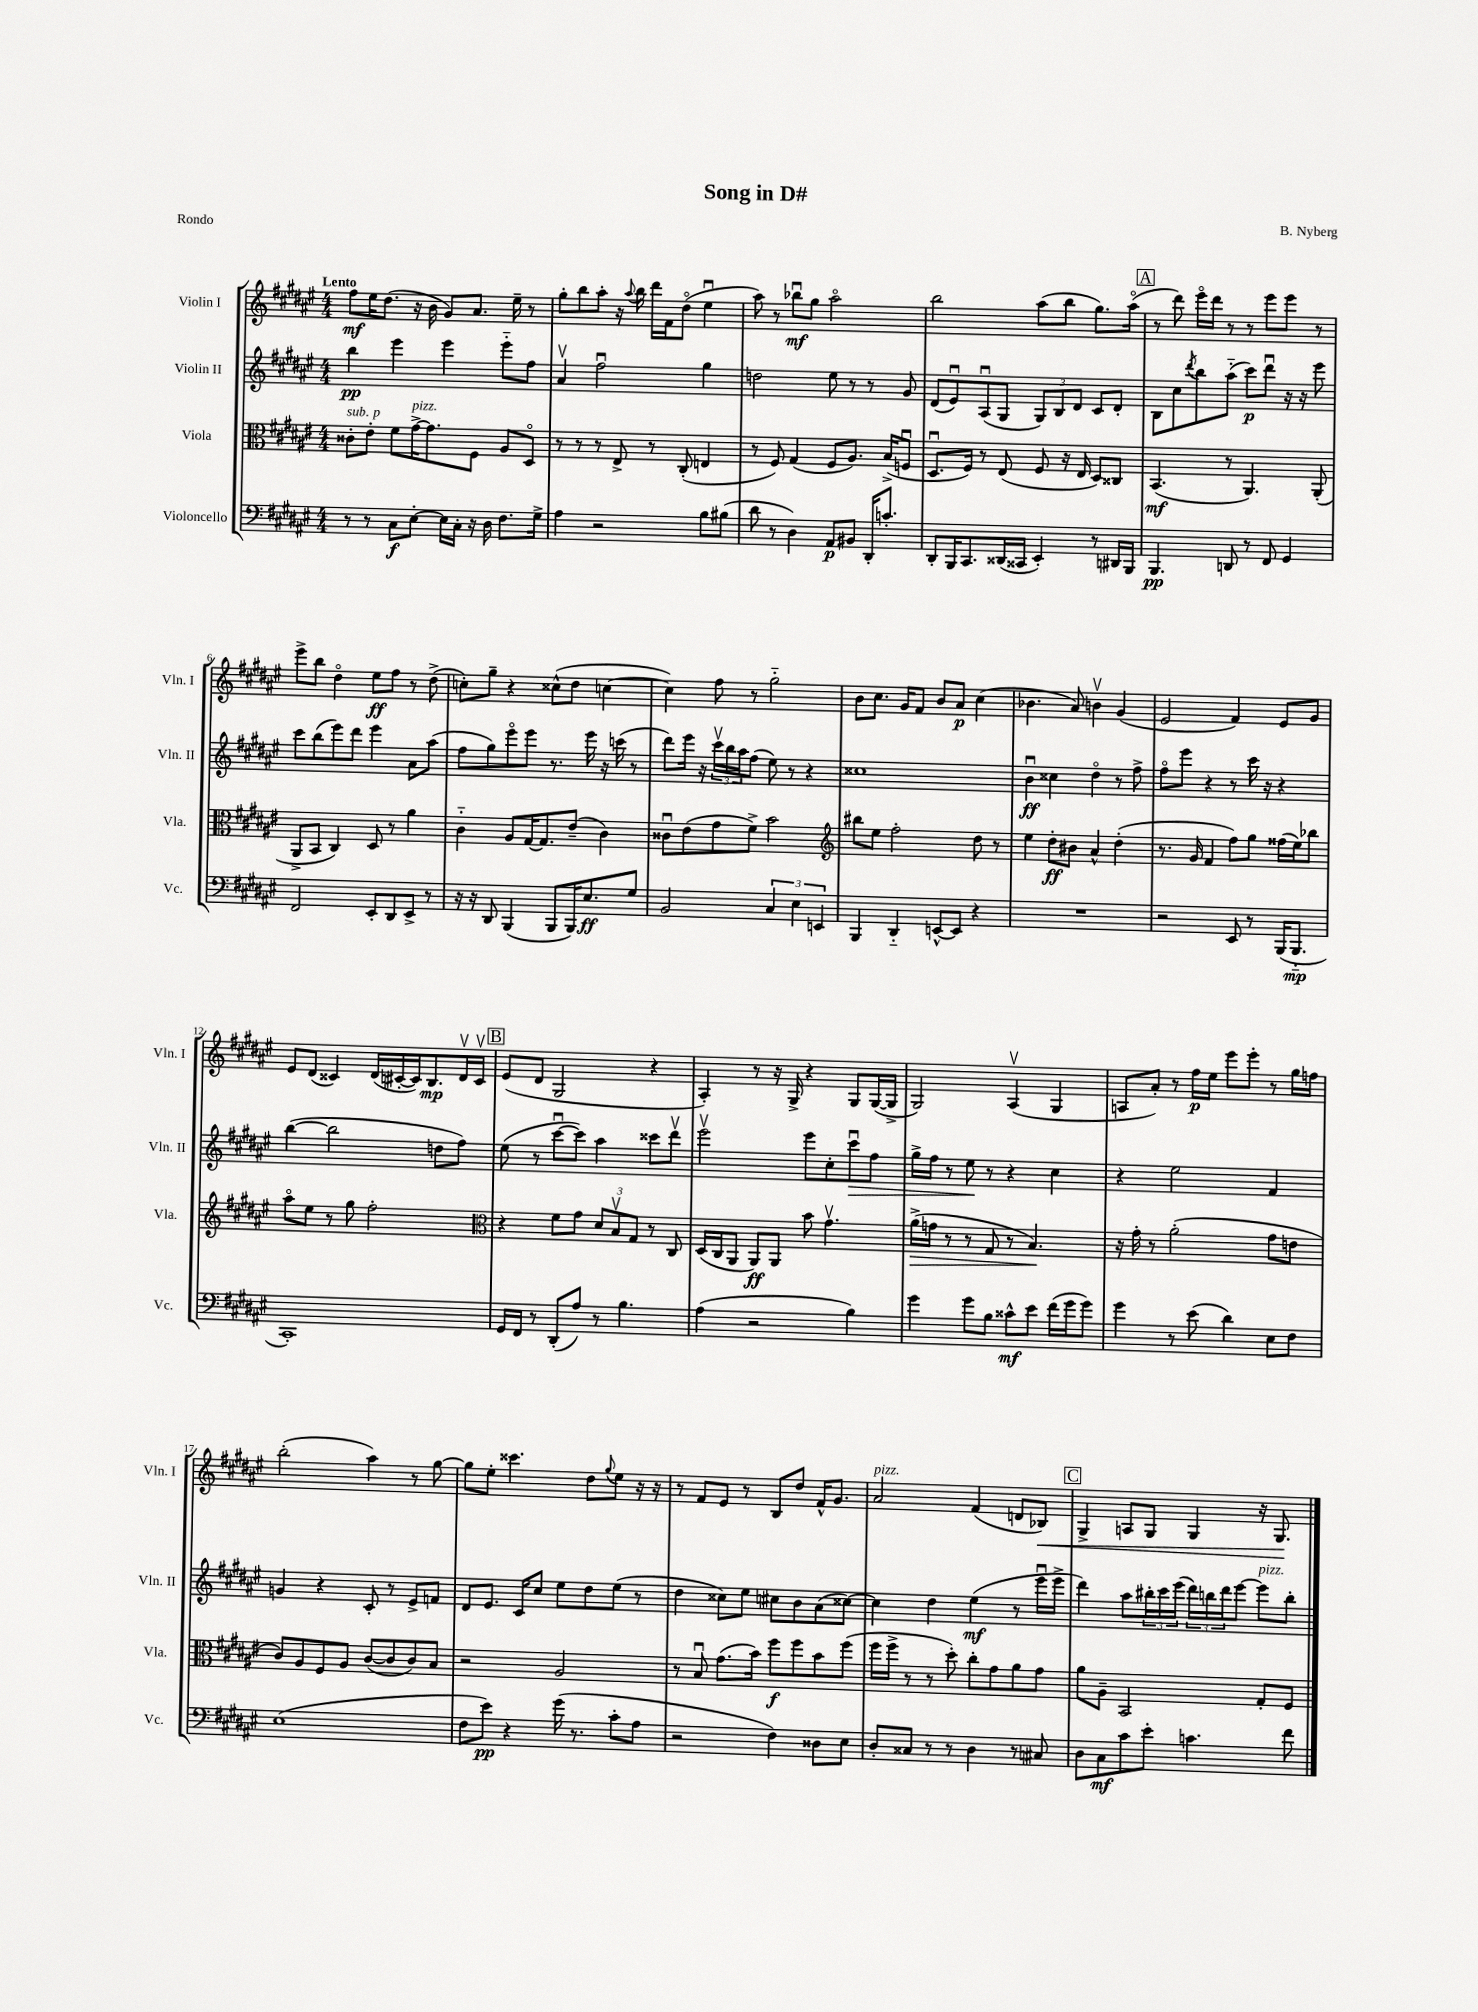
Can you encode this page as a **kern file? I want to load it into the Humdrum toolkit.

**kern	**kern	**kern	**kern
*staff4	*staff3	*staff2	*staff1
*clefF4	*clefC3	*clefG2	*clefG2
*k[f#c#g#d#a#e#]	*k[f#c#g#d#a#e#]	*k[f#c#g#d#a#e#]	*k[f#c#g#d#a#e#]
*M4/4	*M4/4	*M4/4	*M4/4
8r	8c##'	4bb	8ff#
8r	8e#'	.	16ee#
.	.	.	(8.dd#
8C#	8f#	4eee#	.
[8E#'	[16g#^	.	16r
.	8.g#]	.	16b
16E#]	.	4eee#	8g#)
16C#'	.	.	.
16r	8F#	.	8.a#
16D#	.	.	.
8.F#	8A#	8eee#'~	.
.	.	.	16ee#~
.	8D#o	8ff#	8r
16G#^	.	.	.
=	=	=	=
4A#	8r	4a#v	8gg#'
.	8r	.	8bb
2r	8r	2ff#u	8aa#'
.	8E#^	.	16r
.	.	.	8qqaa#
.	.	.	16bb
.	8r	.	16ddd#
.	.	.	16f#
.	(8C#'	.	(8dd#o
8B	4E	4gg#	4ee#u
(8B#	.	.	.
=	=	=	=
8d#	8r	2dd	8aa#)
8r	8F#)	.	8r
4D#)	(4G#	.	8bb-u
.	.	.	8gg#
8AA#	8F#	8ee#	2aa#o
8BB#	8.A#)	8r	.
16DD#'	.	8r	.
8.c'	(16B^	.	.
.	8Fu	8g#	.
=	=	=	=
8DD#'	8.D#u	(8d#	2bb
16BBB	.	8e#u)	.
8.CC#	16F#)	.	.
.	8r	(8A#u	.
(16DD##	(8E#	8G#	.
16CC##	.	.	.
4EE#')	8F#	12G#)	(8aa#
.	.	12B	.
.	16r	.	8bb
.	.	12d#	.
.	16E#	.	.
8r	8D#)	8c#	8.gg#)
16DD#	8C##	8d#'	.
16BBB	.	.	(16aa#o
=	=	=	=
4.BBB	(4.BB	8B	8r
.	.	8cc#	8ddd#)
.	.	8qddd#	.
.	.	8bb	16eee#o
.	.	.	16ddd#
8DD	8r	(8aa#'~	8r
8r	4.AA#)	8ccc#)	8r
8FF#	.	8ddd#u	8eee#
4GG#	.	16r	8eee#
.	.	16r	.
.	(8AA#'	8eee#	8r
=	=	=	=
2FF#	8AA#^	8ccc#	8eee#^
.	8BB	(8bb	8bb
.	4C#)	8eee#)	4dd#o
.	.	8ddd#	.
8EE#'	8D#	4eee#	8ee#
8DD#	8r	.	8ff#
8EE#^	4a#	8a#	8r
8r	.	(8aa#	(8dd#^
=	=	=	=
16r	4c#'~	8ff#	8cc')
16r	.	.	.
8DD#	.	8gg#)	8gg#~
(4BBB	8A#	8eee#o	4r
.	[16G#	8eee#	.
.	8.G#]	.	.
8BBB	.	8.r	(8cc##^^
16BBB)	(8e#~	.	8dd#
8.E#	.	16eee#	.
.	4c#)	16r	[4cc
.	.	(16ccc	.
8G#	.	8r	.
=	=	=	=
2BB	8c##u	8ddd#)	4cc])
.	(8e#	16eee#	.
.	.	16r	.
.	8g#	24ccc#v	8ff#
.	.	24bb	.
.	.	24aa#	.
.	8f#^)	(8ff#	8r
6C#	2b	8ee#)	2gg#'~
.	.	8r	.
6E#	.	.	.
.	.	4r	.
6EE	.	.	.
=	=	=	=
*	*clefG2	*	*
4BBB	8bb#	1cc##	8b
.	8ee#	.	8.cc#
4DD#'~	2ff#'	.	.
.	.	.	16g#
.	.	.	8f#
[8EE^^	.	.	8b
8EE]	.	.	8a#
4r	8dd#	.	(4cc#
.	8r	.	.
=	=	=	=
1r	4ee#	4bu	4.b-
.	8dd#'	4cc##	.
.	8b#	.	8a#)
.	4a#^^	4dd#o	4bv
.	(4dd#'	8r	(4g#
.	.	8ff#^	.
=	=	=	=
2r	8.r	8ff#o	2e#
.	.	8eee#	.
.	16g#	.	.
.	4f#	4r	.
8EE#	8ff#)	8r	4f#)
8r	8gg#	16ccc#	.
.	.	16r	.
(16BBB	(16ff##	4r	8e#
8.BBB'~	16ee#)	.	.
.	8bb-	.	8g#
=	=	=	=
1CC#')	8aa#o	([4bb	8e#
.	8ee#	.	(8d#
.	8r	2bb]	4c##)
.	8gg#	.	.
.	2ff#'	.	(16d#
.	.	.	[16c#'
.	.	.	16c#])
.	.	.	8.B
.	.	8dd	.
.	.	8ff#)	16d#v
.	.	.	16c#v
=	=	=	=
*	*clefC3	*	*
16GG#	4r	(8ee#	(8e#
16FF#	.	.	.
8r	.	8r	8d#
(8DD#'	8f#	[8ccc#u	2G#
8A#)	8g#	8ccc#])	.
8r	12d#	4aa#	.
.	12Bv	.	.
4.B	.	.	.
.	12G#	.	.
.	8r	8ccc##	4r
.	8C#	8ddd#v	.
=	=	=	=
(4A#	(16D#	2eee#v	4A#')
.	16C#	.	.
.	8AA#	.	.
2r	8AA#)	.	8r
.	8AA#	.	16r
.	.	.	16G#^
.	8b	8eee#	4r
.	4.g#v	8cc#'	.
4B)	.	8ccc#u	8G#
.	.	8ff#	([16G#
.	.	.	16G#^]
=	=	=	=
4g#	(16a#^	16gg#^	2G#)
.	16g	16ff#	.
.	8r	8r	.
8g#	8r	8ee#	.
8B	8G#	8r	.
8c##^^	8r	4r	(4A#v
8e#	4.B)	.	.
(16f#	.	4cc#	4G#
16g#	.	.	.
8g#)	.	.	.
=	=	=	=
4g#	16r	4r	8A
.	16g#'	.	.
.	8r	.	8a#')
8r	(2a#'	2ee#	8r
(8e#	.	.	16ff#
.	.	.	16ee#
4d#)	.	.	8eee#
.	.	.	8eee#'
8E#	8g#	4f#	8r
8F#	8e	.	16gg#
.	.	.	16ff
=	=	=	=
(1E#	8c#)	4g	(2bb'
.	8A#	.	.
.	8F#	4r	.
.	8A#	.	.
.	([8c#	8c#'	4aa#)
.	8c#]	8r	.
.	8c#)	8e#^	8r
.	8B	8f	[8gg#
=	=	=	=
8F#	2r	8d#	8gg#]
8e#)	.	8.e#	8ee#'
4r	.	.	4.ccc##
.	.	16c#	.
.	.	8cc#	.
(16g#	2A#	8ee#	.
8.r	.	.	.
.	.	8dd#	8dd#
.	.	.	8qqgg#
8c#'	.	(8ee#	8ee#
8A#	.	8r	16r
.	.	.	16r
=	=	=	=
2r	8r	4dd#	8r
.	8Bu	.	8f#
.	(8.g#	8cc##)	8e#
.	.	8ee#	8r
.	16b)	.	.
4F#)	8ff#	8cc#	8B
.	8ff#	8b	8dd#
8D##	8b	(8a#	16f#^^
.	.	.	8.g#
8E#	(8ff#	[8cc##)	.
=	=	=	=
8D#'	16ff#	4cc##]	2a#
.	16ff#^	.	.
8C##	8r	.	.
8r	8r	4dd#	.
8r	8dd#')	.	.
4D#	8cc#'	(4ee#	(4f#
.	8g#	.	.
8r	8a#	8r	8d
8C#	8g#	16eee#u	8B-)
.	.	16eee#^	.
=	=	=	=
8D#	8a#	4ddd#)	4G#^
8C#	8A#~	.	.
8c#	2BB	8aa#	8A
8e#'	.	24bb#'	8G#
.	.	24ccc#	.
.	.	(24eee#	.
4.c	.	24ddd#)	4G#
.	.	24bb	.
.	.	24ddd#	.
.	.	[8eee#	.
.	8G#'	8eee#]	16r
.	.	.	8.G#
8f#	8F#	8bb'	.
==	==	==	==
*-	*-	*-	*-
